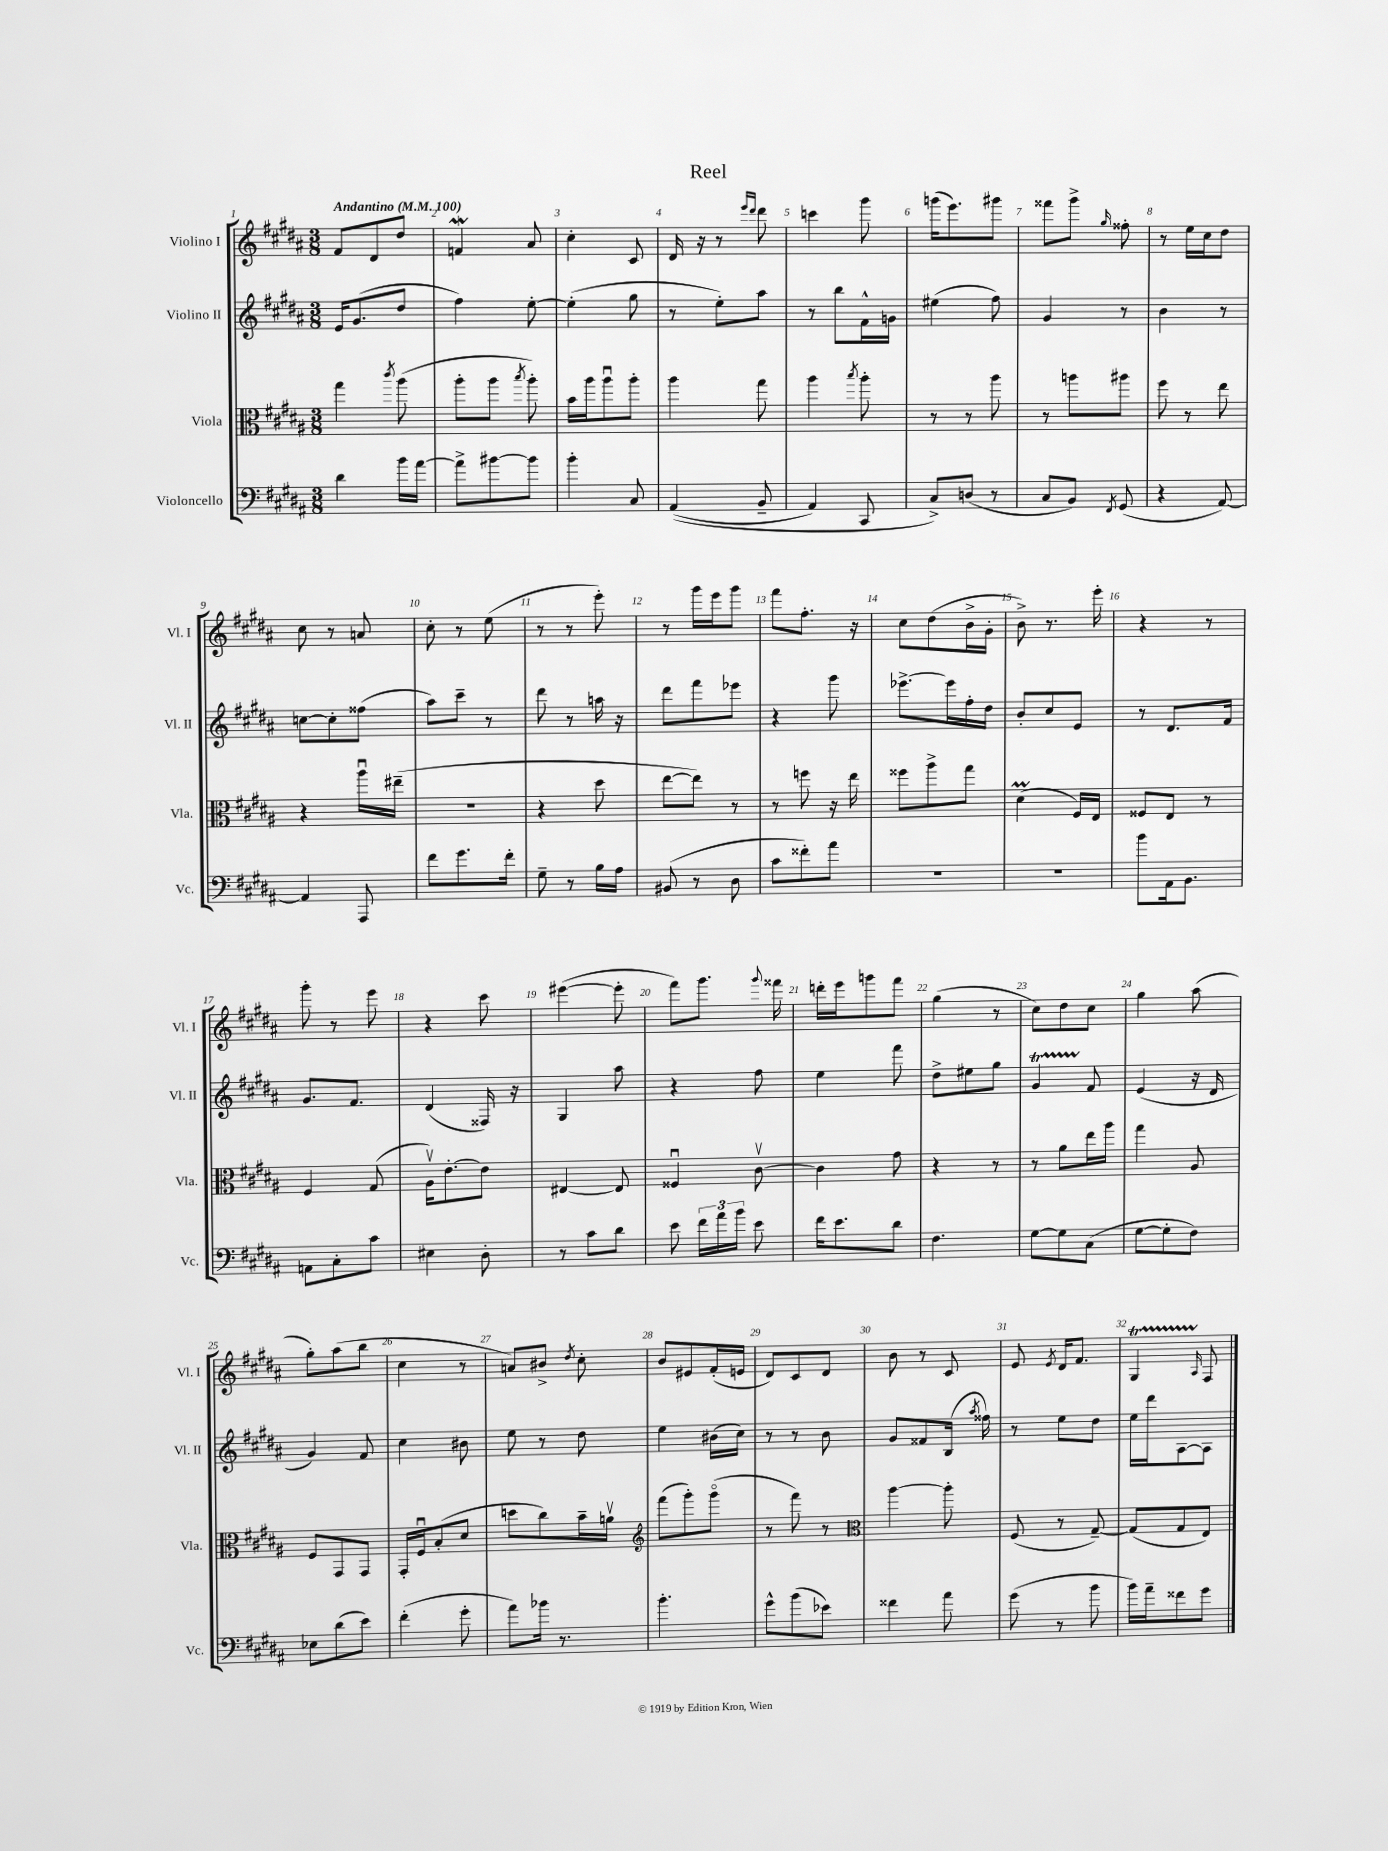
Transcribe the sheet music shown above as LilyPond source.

\header { title = "Reel" }
<<
\new StaffGroup <<
\new Staff = "s0" \with { instrumentName = "Violino I" shortInstrumentName = "Vl. I" } {
    \clef treble \key b \major \numericTimeSignature \time 3/8 \tempo "Andantino" 4 = 100
    \autoBeamOff fis'8[ dis'8 dis''8] |
    f'4\mordent ais'8 |
    cis''4-. cis'8 |
    dis'16 r16 r8 \grace { e'''16[ dis'''16] } dis'''8 |
    c'''4 gis'''8 |
    g'''16[( e'''8.) gis'''8] |
    fisis'''8[ gis'''8]-> \grace { gis''16 } fisis''8-. |
    r8 e''16[ cis''16 dis''8] |
    cis''8 r8 a'8 |
    cis''8-. r8 e''8( |
    r8 r8 e'''8-.) |
    r8 gis'''16[ e'''16 gis'''8] |
    fis'''8[ fis''8.]-. r16 |
    cis''8[ dis''8( b'16-> gis'16]-. |
    b'8->) r8. e'''16-. |
    r4 r8 |
    gis'''8-. r8 e'''8 |
    r4 cis'''8 |
    eis'''4~( eis'''8-. |
    fis'''8[) gis'''8.] \appoggiatura { gis'''8 } fisis'''16 |
    d'''16[-. e'''16 g'''8 fis'''8] |
    gis''4( r8 |
    cis''8[) dis''8 cis''8] |
    gis''4 ais''8( |
    gis''8[-.) ais''8( b''8] |
    cis''4 r8 |
    a'8[) bis'8]-> \acciaccatura { dis''8 } cis''8-. |
    b'8[ eis'8 fis'16-.( e'16] |
    dis'8[) cis'8 dis'8] |
    b'8 r8 cis'8 |
    e'8 \acciaccatura { e'8 } dis'16[ fis'8.] |
    gis4\startTrillSpan \grace { ais16 } fis8\stopTrillSpan \bar "|." |
}
\new Staff = "s1" \with { instrumentName = "Violino II" shortInstrumentName = "Vl. II" } {
    \clef treble \key b \major \numericTimeSignature \time 3/8
    \autoBeamOff e'16[ gis'8.( dis''8] |
    fis''4) e''8~-. |
    e''4-.( gis''8 |
    r8 e''8[-.) ais''8] |
    r8 b''8[ fis'16-^ g'16] |
    eis''4( fis''8) |
    gis'4 r8 |
    b'4 r8 |
    c''8[~ c''8-. fisis''8]( |
    ais''8[) cis'''8]-- r8 |
    dis'''8 r8 a''16 r16 |
    dis'''8[ fis'''8 ees'''8] |
    r4 gis'''8 |
    ees'''8.[~-> ees'''16 fis''16-. dis''16] |
    b'8[-. cis''8 e'8] |
    r8 dis'8.[ fis'16] |
    gis'8.[ fis'8.] |
    dis'4( fisis16) r16 |
    gis4 ais''8 |
    r4 fis''8 |
    e''4 fis'''8 |
    dis''8[-> eis''8 gis''8] |
    gis'4\startTrillSpan fis'8\stopTrillSpan |
    e'4( r16 dis'16 |
    gis'4) fis'8 |
    cis''4 bis'8 |
    e''8 r8 dis''8 |
    e''4 bis'16[( cis''16]) |
    r8 r8 b'8 |
    gis'8[ fisis'8 b16]( \acciaccatura { ais''8 } fisis''16) |
    r8 e''8[ dis''8] |
    e''16[ dis'''16 ais8~ ais8] \bar "|." |
}
\new Staff = "s2" \with { instrumentName = "Viola" shortInstrumentName = "Vla." } {
    \clef alto \key b \major \numericTimeSignature \time 3/8
    \autoBeamOff gis''4 \acciaccatura { cis'''8 } ais''8( |
    ais''8[-. ais''8] \acciaccatura { b''8 } ais''8-.) |
    b'16[ ais''16 ais''8\downbow ais''8]-. |
    ais''4 gis''8 |
    ais''4 \acciaccatura { b''8 } ais''8-. |
    r8 r8 ais''8 |
    r8 a''8[ ais''8] |
    fis''8 r8 e''8 |
    r4 ais''16[\downbow eis''16]--( |
    r4. |
    r4 dis''8 |
    e''8[~ e''8]) r8 |
    r8 f''8 r16 e''16 |
    fisis''8[ ais''8-> gis''8] |
    dis'4\prall( fis16[) e16] |
    fisis8[ e8] r8 |
    fis4 gis8( |
    ais16[\upbow) e'8.~-. e'8] |
    eis4~ eis8 |
    fisis4\downbow cis'8~\upbow |
    cis'4 gis'8 |
    r4 r8 |
    r8 ais'8[ e''16 ais''16] |
    gis''4 ais8 |
    fis8[ gis,8 gis,8] |
    gis,16[-. fis16\downbow b8-.( dis'8] |
    d''8[ cis''8) b'16-- a'16]\upbow |
    \clef treble fis'''8[( gis'''8-.) gis'''8]\flageolet( |
    r8 fis'''8) r8 |
    \clef alto ais''4~ ais''8-. |
    fis8( r8 gis8~--) |
    gis8[( gis8 e8]) \bar "|." |
}
\new Staff = "s3" \with { instrumentName = "Violoncello" shortInstrumentName = "Vc." } {
    \clef bass \key b \major \numericTimeSignature \time 3/8
    \autoBeamOff dis'4 b'16[ ais'16]~ |
    ais'8[-> bis'8~ bis'8] |
    b'4-. cis8 |
    ais,4(\( b,8-- |
    ais,4) cis,8 |
    cis8[->\) d8]( r8 |
    cis8[ b,8]) \acciaccatura { fis,8 } gis,8( |
    r4 ais,8~) |
    ais,4 ais,,8 |
    fis'8[ gis'8. fis'16]-. |
    gis8-- r8 b16[ ais16] |
    bis,8( r8 dis8 |
    cis'8[ fisis'8-.) ais'8] |
    R4. |
    R4. |
    b'8[ ais,16 b,8.] |
    a,8[ cis8-. cis'8] |
    eis4 dis8-. |
    r8 cis'8[ dis'8] |
    e'8 \tuplet 3/2 { fis'16[ ais'16 b'16] } e'8 |
    fis'16[ e'8. dis'8] |
    fis4. |
    gis8[~ gis8 cis8]( |
    gis8[~ gis8-. fis8]) |
    ees8[ dis'8( e'8]) |
    fis'4-.( gis'8-. |
    ais'8[) bes'16] r8. |
    b'4.-. |
    gis'8[-^ b'8( ees'8]) |
    fisis'4 ais'8 |
    gis'8( r8 b'8 |
    b'16[) ais'16-- fisis'8 gis'8] \bar "|." |
}
>>
>>
\layout { \context { \Score \override BarNumber.break-visibility = ##(#f #t #t) barNumberVisibility = #all-bar-numbers-visible } }
